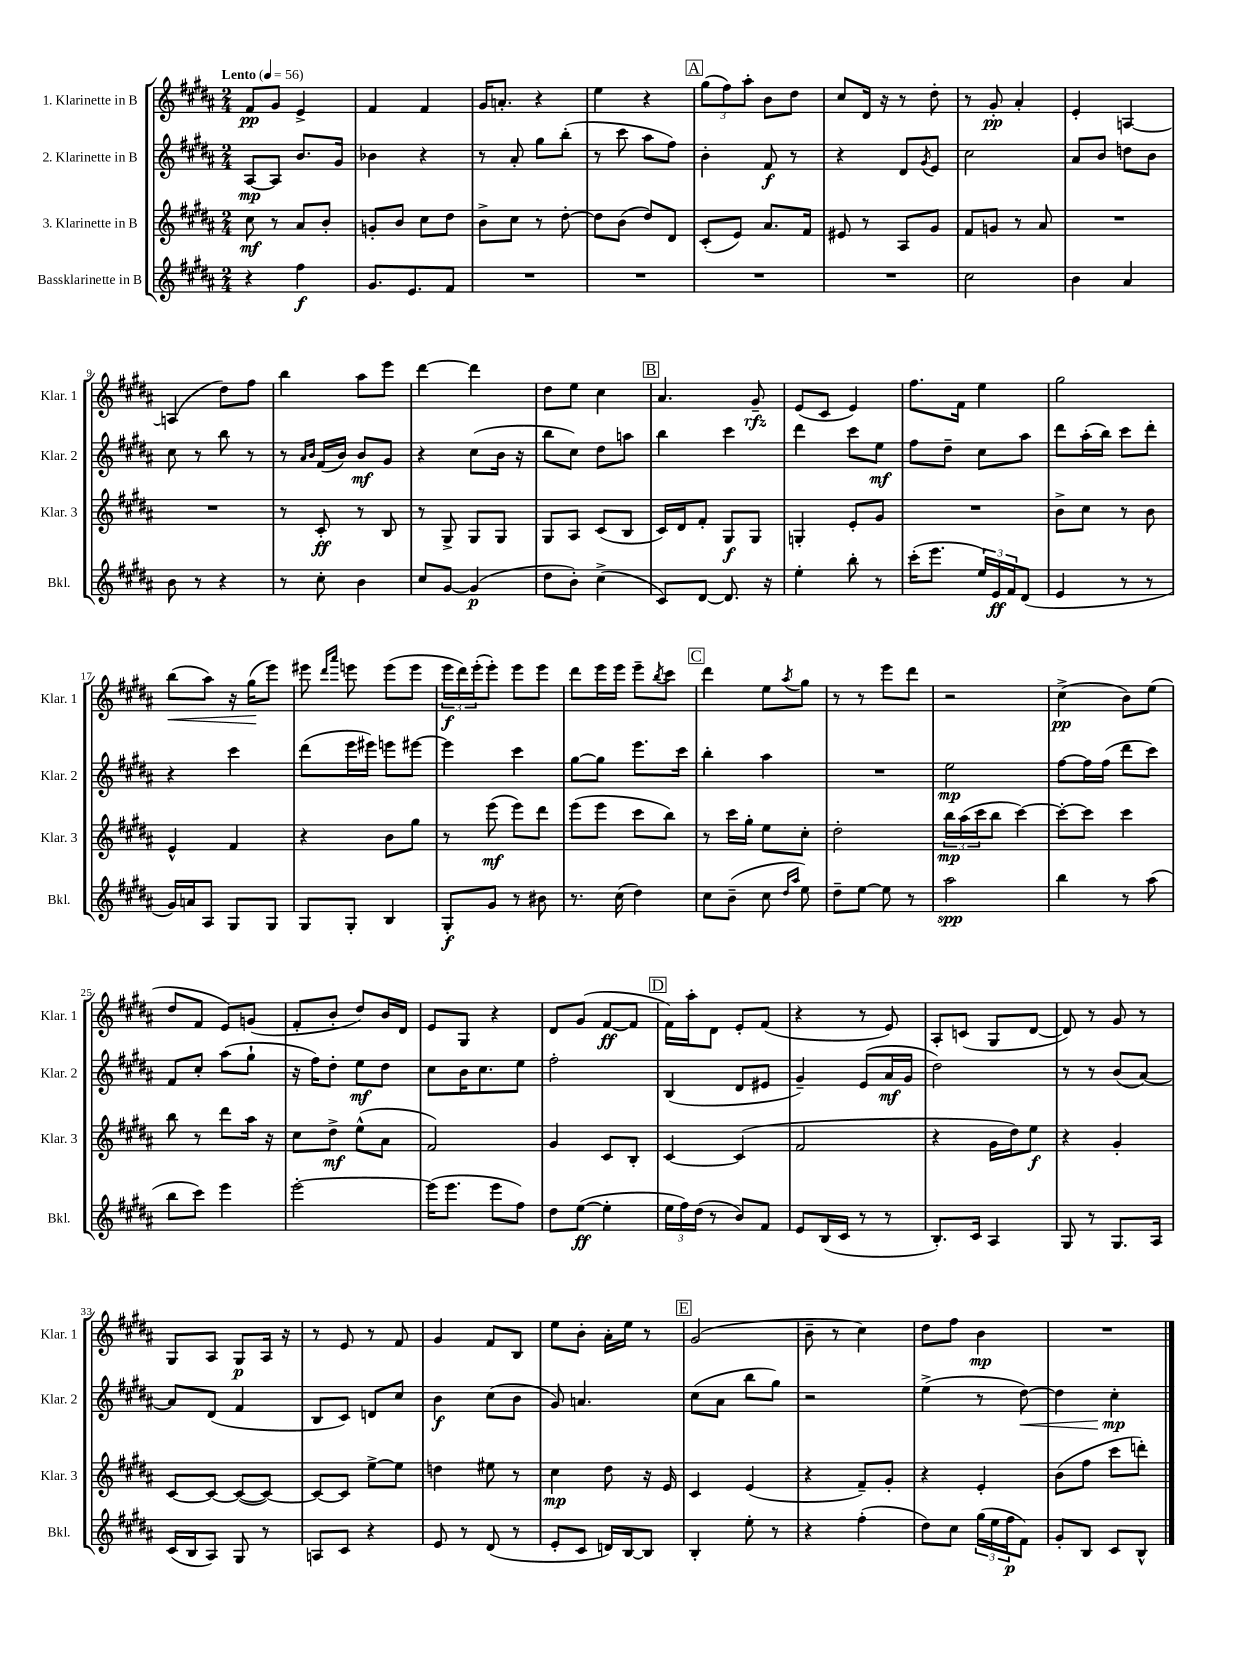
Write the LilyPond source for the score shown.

<<
\new StaffGroup <<
\new Staff = "s0" \with { instrumentName = "1. Klarinette in B" shortInstrumentName = "Klar. 1" } {
    \clef treble \key b \major \numericTimeSignature \time 2/4 \tempo "Lento" 4 = 56
    fis'8\pp gis'8 e'4-> |
    fis'4 fis'4 |
    gis'16 a'8.-. r4 |
    e''4 r4 |
    \mark \markup { \box "A" } \tuplet 3/2 { gis''8( fis''8) ais''8-. } b'8 dis''8 |
    cis''8 dis'16 r16 r8 dis''8-. |
    r8 gis'8-.\pp ais'4-. |
    e'4-. a4~ |
    a4( dis''8) fis''8 |
    b''4 ais''8 e'''8 |
    dis'''4~ dis'''4 |
    dis''8 e''8 cis''4 |
    \mark \markup { \box "B" } ais'4. gis'8--\rfz |
    e'8( cis'8 e'4) |
    fis''8. fis'16 e''4 |
    gis''2 |
    b''8\<( ais''8) r16 gis''16\!( e'''8) |
    eis'''8 \grace { dis'''16 ais'''16 } e'''8 e'''8( e'''8 |
    \tuplet 3/2 { e'''16\f dis'''16) e'''16-.( } e'''8-.) e'''8 e'''8 |
    dis'''8 e'''16 e'''16 e'''8-- \acciaccatura { b''8 } cis'''8 |
    \mark \markup { \box "C" } dis'''4 e''8 \acciaccatura { ais''8 } gis''8 |
    r8 r8 e'''8 dis'''8 |
    r2 |
    cis''4->\pp( b'8) e''8( |
    dis''8 fis'8 e'8) g'8( |
    fis'8-. b'8-. dis''8) b'16 dis'16 |
    e'8 gis8 r4 |
    dis'8 gis'8( fis'8~\ff fis'8 |
    \mark \markup { \box "D" } fis'16) ais''16-. dis'8 e'8-. fis'8( |
    r4 r8 e'8) |
    ais8-. c'8( gis8 dis'8~ |
    dis'8) r8 gis'8 r8 |
    gis8 ais8 gis8\p ais16 r16 |
    r8 e'8 r8 fis'8 |
    gis'4 fis'8 b8 |
    e''8 b'8-. ais'16-. e''16 r8 |
    \mark \markup { \box "E" } gis'2( |
    b'8-- r8 cis''4) |
    dis''8 fis''8 b'4\mp |
    R2 \bar "|." |
}
\new Staff = "s1" \with { instrumentName = "2. Klarinette in B" shortInstrumentName = "Klar. 2" } {
    \clef treble \key b \major \numericTimeSignature \time 2/4
    ais8~\mp ais8 b'8. gis'16 |
    bes'4 r4 |
    r8 ais'8-. gis''8 b''8-.( |
    r8 cis'''8 ais''8 fis''8) |
    \mark \markup { \box "A" } b'4-. fis'8\f r8 |
    r4 dis'8 \acciaccatura { gis'8 } e'8 |
    cis''2 |
    ais'8 b'8 d''8 b'8 |
    cis''8 r8 b''8 r8 |
    r8 \grace { ais'16 b'16 } fis'16( b'16) b'8\mf gis'8 |
    r4 cis''8( b'16 r16 |
    b''8 cis''8) dis''8 a''8 |
    \mark \markup { \box "B" } b''4 cis'''4 |
    dis'''4 cis'''8 e''8\mf |
    fis''8 dis''8-- cis''8 ais''8 |
    dis'''8 ais''16-.( b''16) cis'''8 dis'''8-. |
    r4 cis'''4 |
    dis'''8( e'''16 eis'''16) e'''8 eis'''8~ |
    eis'''4 cis'''4 |
    gis''8~ gis''8 e'''8. cis'''16 |
    \mark \markup { \box "C" } b''4-. ais''4 |
    R2 |
    e''2\mp |
    fis''8~ fis''16 fis''16( dis'''8 cis'''8) |
    fis'8 cis''8-. ais''8( gis''8-! |
    r16 fis''16) dis''8-. e''8\mf dis''8 |
    cis''8 b'16 cis''8. e''8 |
    fis''2-. |
    \mark \markup { \box "D" } b4( dis'8 eis'8 |
    gis'4--) e'8( ais'16\mf gis'16 |
    dis''2) |
    r8 r8 b'8( ais'8~) |
    ais'8 dis'8( fis'4 |
    b8 cis'8) d'8 cis''8 |
    b'4\f cis''8( b'8 |
    gis'8) a'4. |
    \mark \markup { \box "E" } cis''8( ais'8 b''8 gis''8) |
    r2 |
    e''4->( r8 dis''8~\<) |
    dis''4 cis''4-.\mp\! \bar "|." |
}
\new Staff = "s2" \with { instrumentName = "3. Klarinette in B" shortInstrumentName = "Klar. 3" } {
    \clef treble \key b \major \numericTimeSignature \time 2/4
    cis''8\mf r8 ais'8 b'8-. |
    g'8-. b'8 cis''8 dis''8 |
    b'8-> cis''8 r8 dis''8~-. |
    dis''8 b'8( dis''8) dis'8 |
    \mark \markup { \box "A" } cis'8-.( e'8) ais'8. fis'16 |
    eis'8 r8 ais8 gis'8 |
    fis'8 g'8 r8 ais'8 |
    R2 |
    R2 |
    r8 cis'8-.\ff r8 b8 |
    r8 gis8-> gis8 gis8 |
    gis8 ais8 cis'8( b8 |
    \mark \markup { \box "B" } cis'16) dis'16 fis'8-. gis8\f gis8 |
    g4-. e'8-. gis'8 |
    R2 |
    b'8-> cis''8 r8 b'8 |
    e'4-^ fis'4 |
    r4 b'8 gis''8 |
    r8 e'''8\mf( e'''8) dis'''8 |
    e'''8( e'''8 cis'''8 b''8) |
    \mark \markup { \box "C" } r8 cis'''16 gis''16-. e''8 cis''8-. |
    dis''2-. |
    \tuplet 3/2 { b''16\mp ais''16( cis'''16 } b''8 cis'''4~) |
    cis'''8~-. cis'''8 cis'''4 |
    b''8 r8 dis'''8 ais''16 r16 |
    cis''8 dis''8->\mf e''8-^( ais'8 |
    fis'2) |
    gis'4 cis'8 b8-. |
    \mark \markup { \box "D" } cis'4~ cis'4( |
    fis'2 |
    r4 gis'16 dis''16) e''8\f |
    r4 gis'4-. |
    cis'8~ cis'8~ cis'8~( cis'8~) |
    cis'8~ cis'8 e''8~-> e''8 |
    d''4 eis''8 r8 |
    cis''4\mp dis''8 r16 e'16 |
    \mark \markup { \box "E" } cis'4 e'4( |
    r4 fis'8--) gis'8-. |
    r4 e'4-. |
    b'8( fis''8 cis'''8 d'''8-.) \bar "|." |
}
\new Staff = "s3" \with { instrumentName = "Bassklarinette in B" shortInstrumentName = "Bkl." } {
    \clef treble \key b \major \numericTimeSignature \time 2/4
    r4 fis''4\f |
    gis'8. e'8. fis'8 |
    R2 |
    R2 |
    \mark \markup { \box "A" } R2 |
    R2 |
    cis''2 |
    b'4 ais'4 |
    b'8 r8 r4 |
    r8 cis''8-. b'4 |
    cis''8 gis'8~ gis'4\p( |
    dis''8 b'8-.) cis''4->( |
    \mark \markup { \box "B" } cis'8) dis'8~ dis'8. r16 |
    e''4-. b''8-. r8 |
    cis'''16-.( e'''8. \tuplet 3/2 { e''16) e'16\ff fis'16 } dis'8( |
    e'4 r8 r8 |
    gis'16) a'16 ais8 gis8 gis8 |
    gis8 gis8-. b4 |
    gis8-.\f gis'8 r8 bis'8 |
    r8. cis''16( dis''4) |
    \mark \markup { \box "C" } cis''8 b'8--( cis''8 \grace { dis''16 ais''16 } e''8) |
    dis''8-- e''8~ e''8 r8 |
    ais''2\spp |
    b''4 r8 ais''8( |
    b''8 cis'''8) e'''4 |
    e'''2~-. |
    e'''16( e'''8. e'''8 fis''8) |
    dis''8 e''8~\ff( e''4-. |
    \mark \markup { \box "D" } \tuplet 3/2 { e''16 fis''16) dis''16( } r8 b'8) fis'8 |
    e'8 b16( cis'16 r8 r8 |
    b8.-.) cis'16 ais4 |
    gis8 r8 gis8. ais16 |
    cis'16( b16 ais8) gis8 r8 |
    a8 cis'8 r4 |
    e'8 r8 dis'8( r8 |
    e'8-. cis'8 d'16) b16~ b8 |
    \mark \markup { \box "E" } b4-. e''8-. r8 |
    r4 fis''4-.( |
    dis''8) cis''8 \tuplet 3/2 { gis''16( e''16 fis''16\p } fis'8) |
    gis'8-. b8 cis'8 b8-^ \bar "|." |
}
>>
>>
